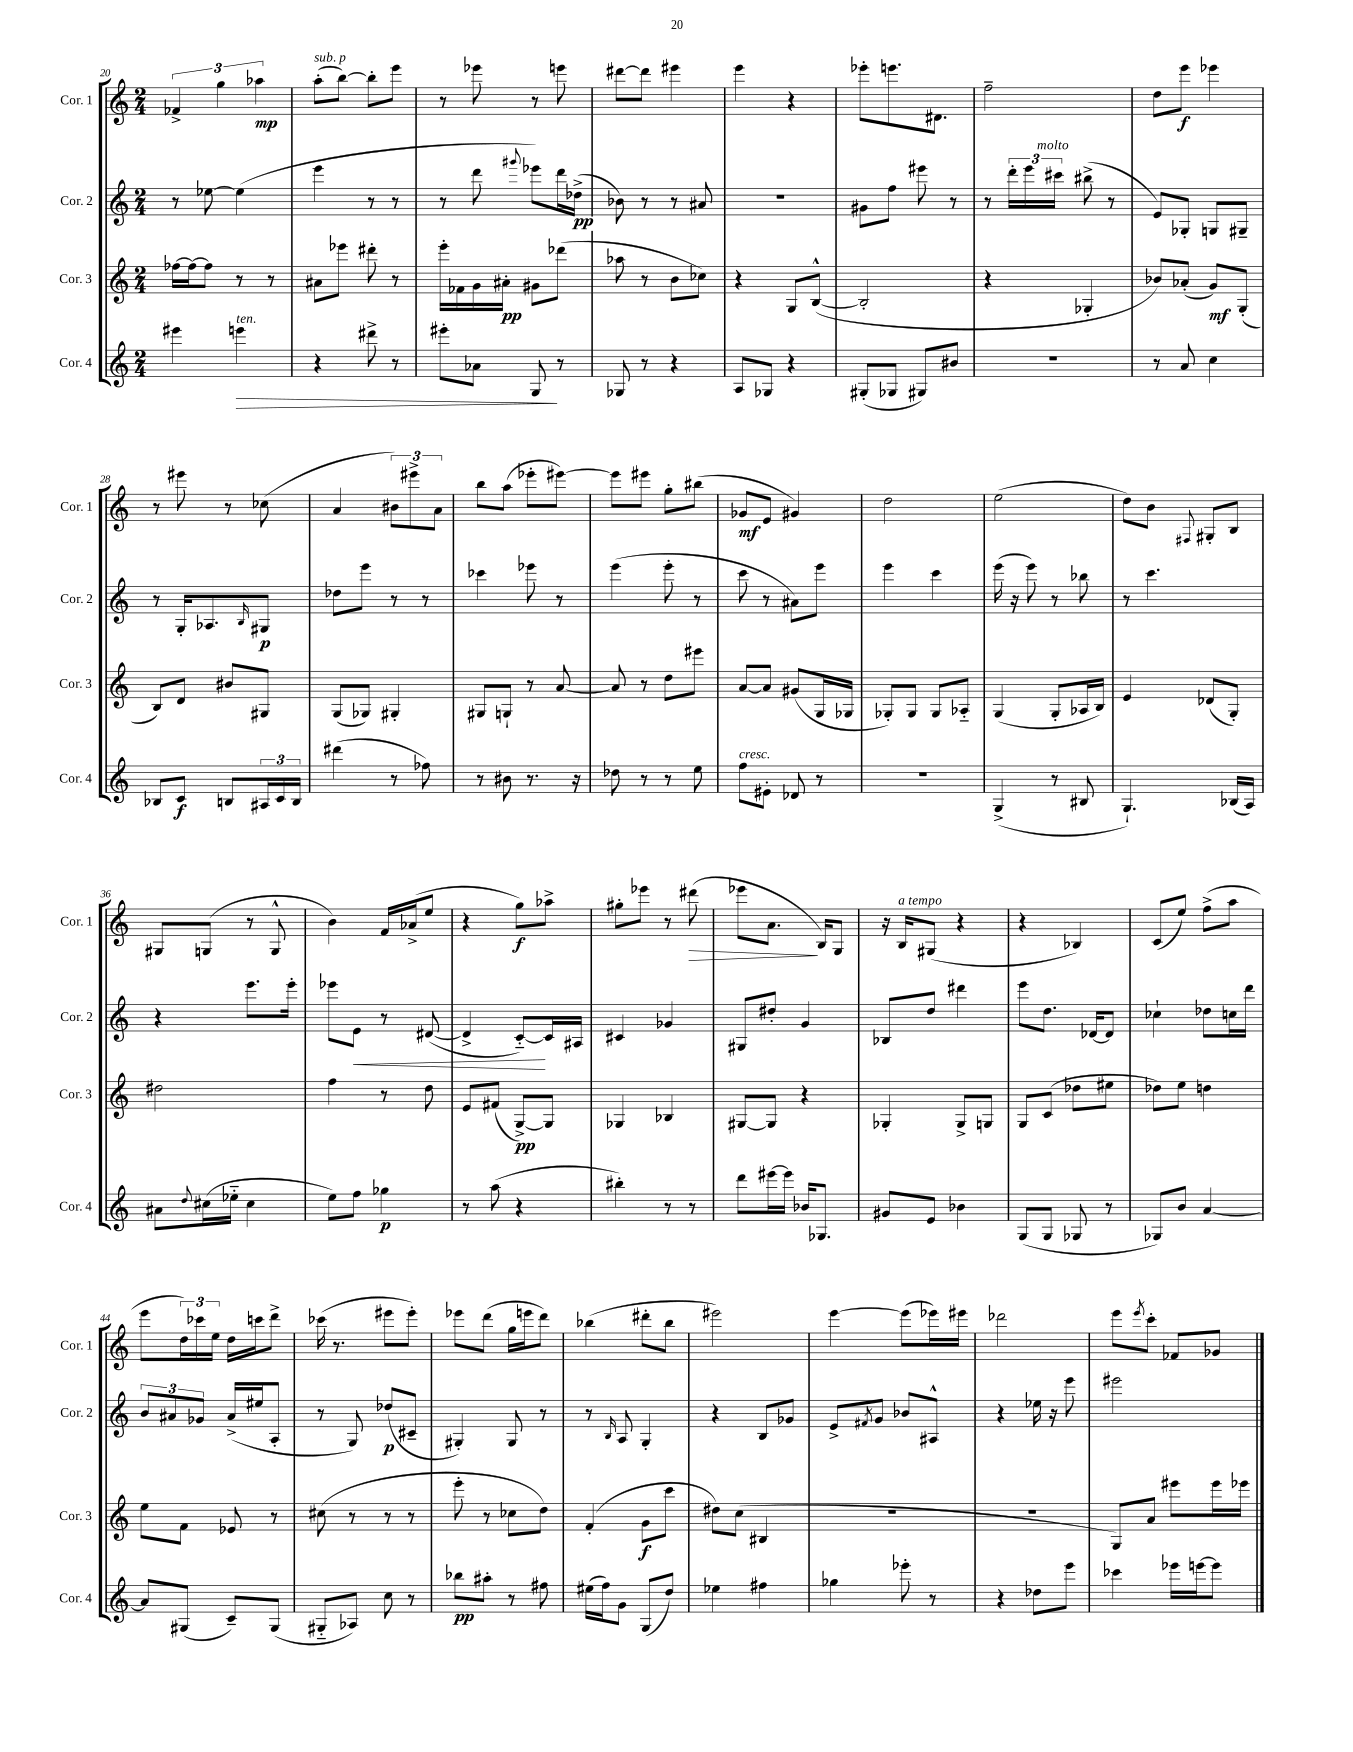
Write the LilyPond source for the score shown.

<<
\new StaffGroup <<
\new Staff = "s0" \with { instrumentName = "Cor. 1" shortInstrumentName = "Cor. 1" } {
    \clef treble \key c \major \numericTimeSignature \time 2/4
    \tuplet 3/2 { fes'4-> g''4 aes''4\mp } |
    a''8-.^\markup { \italic "sub. p" }( b''8~) b''8-. e'''8 |
    r8 ees'''8 r8 e'''8 |
    dis'''8~ dis'''8 eis'''4 |
    e'''4 r4 |
    ees'''8-. e'''8. dis'8. |
    f''2-- |
    d''8 e'''8\f ees'''4 |
    r8 eis'''8 r8 ces''8( |
    a'4 \tuplet 3/2 { bis'8) eis'''8-> a'8 } |
    b''8 a''8( ees'''8-. eis'''8~) |
    eis'''8 eis'''8 g''8-. bis''8( |
    ges'8\mf e'8 gis'4) |
    d''2 |
    e''2( |
    d''8) b'8 \appoggiatura { fis8 } gis8-. b8 |
    gis8 g8( r8 g8-^ |
    b'4) f'16 aes'16->( e''8 |
    r4 g''8\f) aes''8-> |
    gis''8-. ees'''8 r8 dis'''8\>( |
    ees'''8 a'8.\! b16) g8 |
    r16 b16^\markup { \italic "a tempo" } gis8( r4 |
    r4 bes4) |
    c'8( e''8) f''8->( a''8 |
    e'''8 \tuplet 3/2 { d''16) ces'''16 e''16 } d''16 c'''16 d'''8-> |
    ces'''16( r8. eis'''8 eis'''8-.) |
    ees'''8 d'''8( g''16 e'''16 d'''8) |
    bes''4( dis'''8-. bes''8 |
    eis'''2) |
    e'''4~ e'''8( ees'''16) eis'''16 |
    des'''2 |
    e'''8 \acciaccatura { e'''8 } c'''8-. fes'8 ges'8 \bar "|." |
}
\new Staff = "s1" \with { instrumentName = "Cor. 2" shortInstrumentName = "Cor. 2" } {
    \clef treble \key c \major \numericTimeSignature \time 2/4
    r8 ees''8~ ees''4( |
    e'''4 r8 r8 |
    r8 d'''8 \appoggiatura { gis'''8 } ees'''8) d'''16 des''16->\pp( |
    bes'8) r8 r8 ais'8 |
    r2 |
    gis'8 f''8 eis'''8 r8 |
    r8 \tuplet 3/2 { d'''16-. e'''16 cis'''16^\markup { \italic "molto" } } bis''8->( r8 |
    e'8) ges8-. g8 gis8-- |
    r8 g16-. aes8. \grace { b16 } gis8\p |
    des''8 e'''8 r8 r8 |
    ces'''4 ees'''8 r8 |
    e'''4( e'''8-. r8 |
    c'''8 r8 ais'8) e'''8 |
    e'''4 c'''4 |
    e'''16( r16 e'''8) r8 bes''8 |
    r8 c'''4. |
    r4 e'''8. e'''16-. |
    ees'''8 e'8\< r8 dis'8~( |
    dis'4-> c'8~-_\!) c'16 ais16 |
    cis'4 ges'4 |
    gis8 dis''8-. g'4 |
    bes8 d''8 dis'''4 |
    e'''8 d''8. des'16~ des'8 |
    ces''4-! des''8 c''16 d'''16 |
    \tuplet 3/2 { b'8 ais'8 ges'8 } ais'16->( eis''16 a8-. |
    r8 g8) des''8\p( cis'8-- |
    gis4-.) gis8 r8 |
    r8 \grace { b16 } a8 g4-. |
    r4 b8 ges'8 |
    e'8-> \acciaccatura { fis'8 } g'8 bes'8 ais8-^ |
    r4 ees''16 r16 e'''8 |
    eis'''2 \bar "|." |
}
\new Staff = "s2" \with { instrumentName = "Cor. 3" shortInstrumentName = "Cor. 3" } {
    \clef treble \key c \major \numericTimeSignature \time 2/4
    fes''16~ fes''16~ fes''8 r8 r8 |
    ais'8 ees'''8 dis'''8-. r8 |
    e'''16-. fes'16 g'16 ais'16-.\pp gis'8 des'''8( |
    aes''8 r8 b'8 ces''8) |
    r4 g8 b8~-^( |
    b2-. |
    r4 ges4-. |
    bes'8) aes'8-.( g'8\mf) g8-.( |
    b8) d'8 bis'8 gis8 |
    g8( ges8) gis4-. |
    gis8 g8-! r8 a'8~ |
    a'8 r8 d''8 eis'''8 |
    a'8~ a'8 gis'8( g16 ges16 |
    ges8-.) ges8 ges8 aes8-_ |
    g4( g8-. aes16 b16) |
    e'4 des'8( g8-.) |
    dis''2 |
    f''4 r8 d''8 |
    e'8 fis'8( g8~->\pp) g8 |
    ges4 bes4 |
    gis8~ gis8 r4 |
    ges4-. ges8-> g8 |
    g8 c'8( des''8 eis''8 |
    des''8) e''8 d''4 |
    e''8 f'8 ees'8 r8 |
    cis''8( r8 r8 r8 |
    e'''8-. r8 ces''8 d''8) |
    f'4-.( g'8\f c'''8 |
    dis''8) c''8( bis4 |
    r2 |
    r2 |
    g8) a'8 eis'''8 eis'''16 ees'''16 \bar "|." |
}
\new Staff = "s3" \with { instrumentName = "Cor. 4" shortInstrumentName = "Cor. 4" } {
    \clef treble \key c \major \numericTimeSignature \time 2/4
    eis'''4 e'''4\>^\markup { \italic "ten." } |
    r4 dis'''8-> r8 |
    eis'''8-. aes'8 g8\! r8 |
    ges8 r8 r4 |
    a8 ges8 r4 |
    gis8-.( ges8 gis8) bis'8 |
    r2 |
    r8 a'8 c''4 |
    bes8 c'8\f b8 \tuplet 3/2 { ais16 c'16 b16 } |
    dis'''4( r8 fes''8) |
    r8 bis'8 r8. r16 |
    des''8 r8 r8 e''8 |
    f''8^\markup { \italic "cresc." } eis'8-. des'8 r8 |
    r2 |
    g4->( r8 bis8 |
    g4.-!) bes16( a16) |
    ais'8 \appoggiatura { d''8 } cis''16( ees''16-_ cis''4 |
    e''8) f''8 ges''4\p |
    r8 a''8( r4 |
    bis''4-.) r8 r8 |
    d'''8 eis'''16~ eis'''16 bes'16 ges8. |
    gis'8 e'8 bes'4 |
    g8( g8 ges8 r8 |
    ges8) b'8 a'4~ |
    a'8 gis8( c'8--) gis8( |
    gis8-_ aes8) c''8 r8 |
    bes''8\pp ais''8-. r8 fis''8 |
    eis''16( f''16) g'8 g8( d''8) |
    ees''4 fis''4 |
    ges''4 ees'''8-. r8 |
    r4 des''8 e'''8 |
    ces'''4 ees'''16 e'''16~ e'''8 \bar "|." |
}
>>
>>
\layout { \context { \Score currentBarNumber = #20 } }
